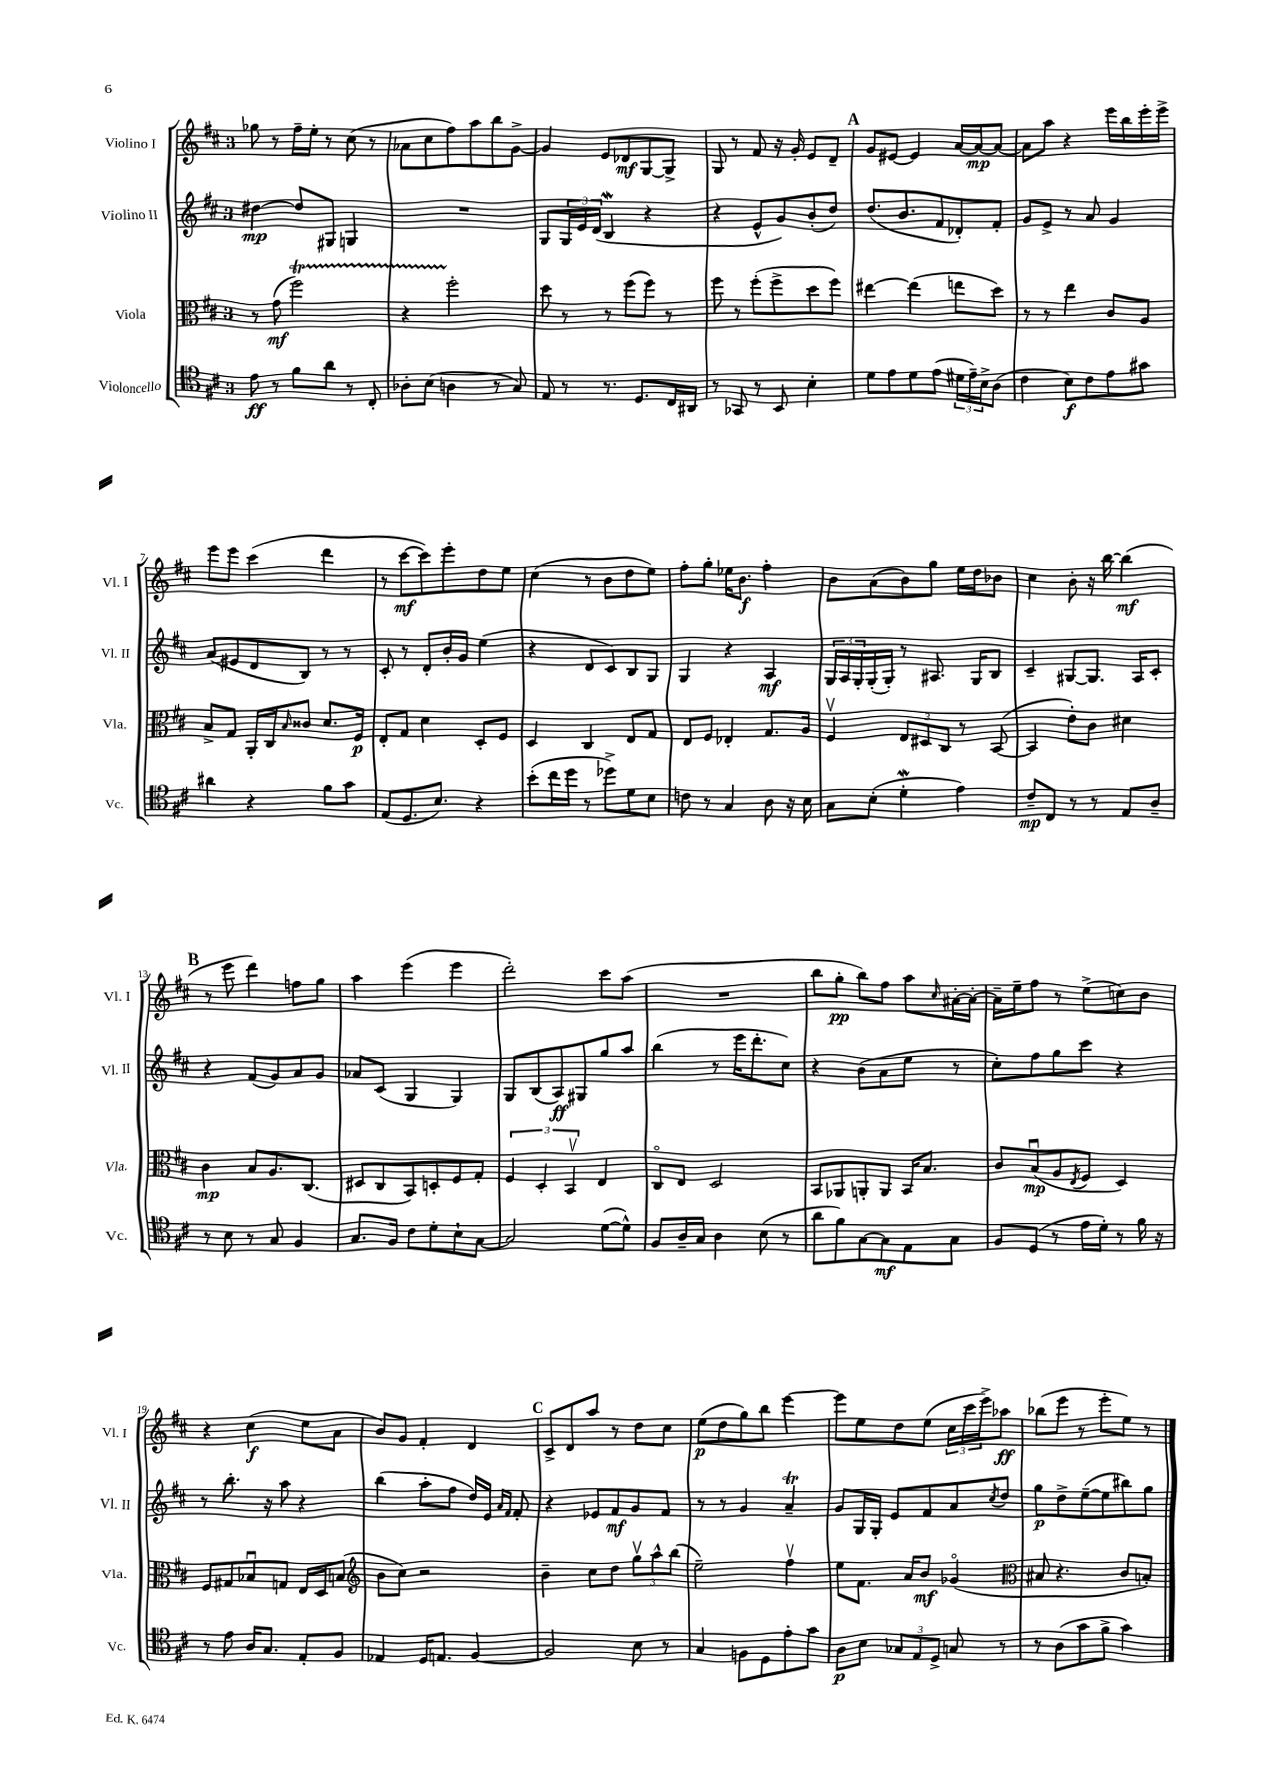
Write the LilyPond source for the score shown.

<<
\new StaffGroup <<
\new Staff = "s0" \with { instrumentName = "Violino I" shortInstrumentName = "Vl. I" } {
    \clef treble \key d \major \once \override Staff.TimeSignature.style = #'single-digit \time 3/4
    ges''8 r8 fis''16-- e''16-. r8 cis''8( r8 |
    aes'8 cis''8 fis''8) a''8 b''8 g'8~-> |
    g'4 e'8 des'8\mf g8~ g8-> |
    g8 r8 fis'8 r16 g'16-. e'8 d'8-- |
    \mark \markup { \bold "A" } g'8 eis'8~ eis'4 a'16~ a'16~\mp a'8~ |
    a'8 a''8 r4 e'''16 b''16 e'''16-. e'''16-> |
    e'''8 e'''8 cis'''4( d'''4 |
    r8 cis'''8~\mf cis'''8) e'''8-. d''8 e''8 |
    cis''4( r8 b'8 d''8 e''8) |
    fis''8-. g''8-. ees''16 b'8.\f fis''4-. |
    b'8 a'8( b'8) g''8 e''16 d''16 bes'8 |
    cis''4 b'8-. r16 b''16~ b''4\mf( |
    \mark \markup { \bold "B" } r8 e'''8 d'''4) f''8 g''8 |
    a''4 e'''4( e'''4 |
    d'''2-.) cis'''8 a''8( |
    R2. |
    b''8 g''8-.\pp b''8) fis''8 a''8 \grace { cis''16 } ais'16~-. ais'16~-. |
    ais'16-- e''16-- fis''8 r8 e''8->( c''8) b'8 |
    r4 cis''4\f( e''8 a'8 |
    b'8) g'8 fis'4-. d'4 |
    \mark \markup { \bold "C" } cis'8-> d'8 a''8 r8 d''8 cis''8 |
    e''8\p( d''8 g''8) b''8 e'''4~ |
    e'''8 e''8 d''8 e''8( \tuplet 3/2 { cis''16 cis'''16 e'''16->) } aes''8\ff |
    bes''8( e'''8 r8 e'''8-. e''8) r8 \bar "|." |
}
\new Staff = "s1" \with { instrumentName = "Violino II" shortInstrumentName = "Vl. II" } {
    \clef treble \key d \major \once \override Staff.TimeSignature.style = #'single-digit \time 3/4
    dis''4~\mp dis''8 gis8 g4 |
    R2. |
    g8 \tuplet 3/2 { g16 e'16 d'16( } b4\mordent r4 |
    r4 e'8-^ g'8) b'8-.( d''8) |
    \mark \markup { \bold "A" } d''8.( b'8. fis'8 des'8-.) fis'8-. |
    g'8 e'8-> r8 a'8 g'4 |
    a'8( eis'8 d'8 b8) r8 r8 |
    cis'8-. r8 d'8-. b'16-. g'16 e''4( |
    r4 d'8 cis'8) b8 g8 |
    g4 r4 a4\mf |
    \tuplet 3/2 { g16 a16 g16-. } g16-.( g16-.) r8 ais8. g16 b8 |
    cis'4-- gis8~ gis8. a16 cis'8-. |
    \mark \markup { \bold "B" } r4 fis'8( g'8) a'8 g'8 |
    aes'8 cis'8( g4 g4) |
    g8 b8( a8\ff) gis8 g''8 a''8 |
    b''4( r8 e'''16 d'''8.-. cis''8) |
    r4 b'8( a'8 e''8 r8 |
    cis''8-.) fis''8 g''8 cis'''8 r4 |
    r8 b''8.-. r16 a''8 r4 |
    b''4( a''8-. fis''8 d''16) e'16 \grace { a'16 fis'16 } fis'8-. |
    \mark \markup { \bold "C" } r4 ees'8 fis'8\mf g'8 fis'8 |
    r8 r8 g'4 a'4--\trill |
    g'8 g16 g16-. e'8 fis'8 a'8 \acciaccatura { cis''8 } d''8 |
    g''8\p d''8-> e''8~--( e''8 bis''8) g''8 \bar "|." |
}
\new Staff = "s2" \with { instrumentName = "Viola" shortInstrumentName = "Vla." } {
    \clef alto \key d \major \once \override Staff.TimeSignature.style = #'single-digit \time 3/4
    r8 g'8\mf( fis''2\startTrillSpan) |
    r4 fis''2-.\stopTrillSpan |
    d''8 r8 r8 fis''8( fis''8) r8 |
    fis''8 r8 fis''8-.( fis''8-> d''8 fis''8) |
    \mark \markup { \bold "A" } eis''4~ eis''4( e''8 d''8) |
    r8 r8 e''4 cis'8 a8 |
    b8-> g8 a,16-. cis16 \grace { b16 } cisis'8 d'8. fis16\p |
    e8-. g8 d'4 d8-. fis8 |
    d4 cis4 e8 g8 |
    e8 fis8 ees4-. g8. a16 |
    fis4\upbow \tuplet 3/2 { e8 dis8 cis8 } r8 b,8~( |
    b,4 e'8-.) cis'8 dis'4 |
    \mark \markup { \bold "B" } cis'4\mp b8 a8. cis8.( |
    dis8 cis8 b,8) d8-. fis8 g8-. |
    \tuplet 3/2 { fis4 d4-. b,4\upbow } e4 |
    cis8\flageolet e8 d2 |
    b,8 aes,8 a,8-. a,8 b,16 b8. |
    cis'8 b8\downbow\mp( a8 \acciaccatura { e8 } fis8 d4) |
    fis8 gis8 bes8\downbow g8 e16 d16 b8( |
    \clef treble b'8 cis''8) r2 |
    \mark \markup { \bold "C" } b'4-- cis''8 d''8 \tuplet 3/2 { g''8\upbow a''8-^ b''8( } |
    e''2--) fis''4\upbow |
    e''8 fis'8. a'16 b'8\mf ges'4\flageolet( |
    \clef alto bis8 r4. cis'8 b8-.) \bar "|." |
}
\new Staff = "s3" \with { instrumentName = "Violoncello" shortInstrumentName = "Vc." } {
    \clef tenor \key d \major \once \override Staff.TimeSignature.style = #'single-digit \time 3/4
    e'8\ff r8 fis'8 a'8 r8 cis8-. |
    aes8-. b8( a4 r8 g8) |
    e8 r8 r8. d8. cis16 ais,16 |
    r8 ges,8 r8 b,8 b4-. |
    \mark \markup { \bold "A" } d'8 e'8 d'8 e'8( \tuplet 3/2 { dis'16 e'16--) b16-> } a8( |
    cis'4 b8\f) cis'8 e'8 gis'8 |
    ais'4 r4 fis'8 g'8 |
    e8( d8. b8.) r4 |
    b'8-.( cis''16 d''16 r8 des''8->) d'8 b8 |
    c'8 r8 g4 a8 r16 b16 |
    g8 b8-.( d'4-.\mordent e'4) |
    cis'8--\mp cis8 r8 r8 e8 a8-- |
    \mark \markup { \bold "B" } r8 b8 r8 g8 fis4 |
    g8. fis16 cis'8 d'8-. b8-! g8~ |
    g2 d'8~( d'8-^) |
    fis8 a16-- g16 a4 b8( r8 |
    a'8 fis'8) g8~ g8\mf e8 g8 |
    fis8 d8( r8 e'16 d'16-.) r8 fis'16 r16 |
    r8 e'8 a16 g8. e8-. fis8 |
    ees4 d16 e8. fis4~ |
    \mark \markup { \bold "C" } fis2 b8 r8 |
    g4 f8 d8 e'8-. g'8 |
    a8\p b8 \tuplet 3/2 { ges8 e8 d8-> } g8 r8 |
    r8 a8( g'8 fis'8-> g'4) \bar "|." |
}
>>
>>
